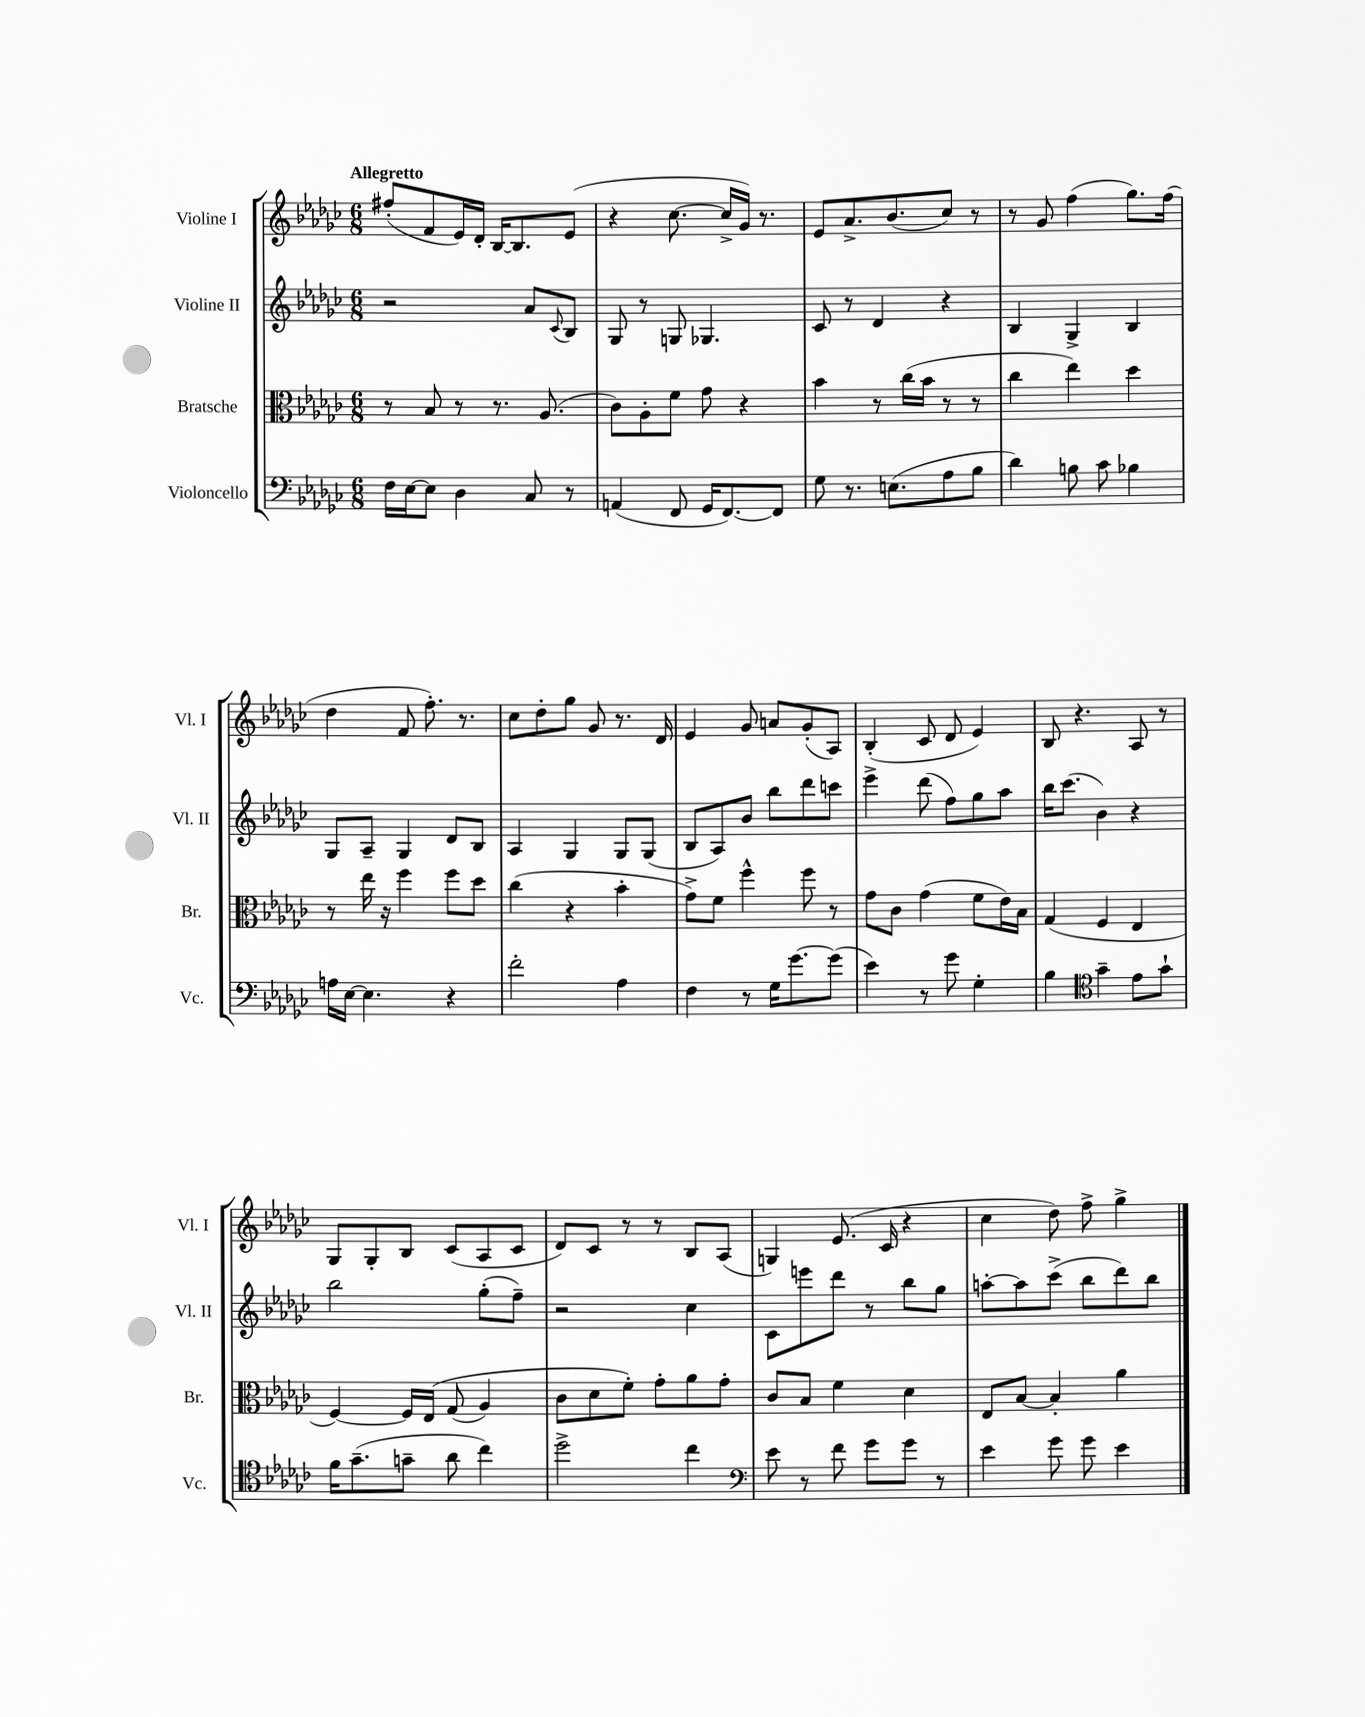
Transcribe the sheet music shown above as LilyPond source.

<<
\new StaffGroup <<
\new Staff = "s0" \with { instrumentName = "Violine I" shortInstrumentName = "Vl. I" } {
    \clef treble \key ges \major \numericTimeSignature \time 6/8 \tempo "Allegretto"
    fis''8-.( f'8 ees'16) des'16-. bes16~ bes8. ees'8( |
    r4 ces''8.~ ces''16-> ges'16) r8. |
    ees'8 aes'8.-> bes'8.( ces''8) r8 |
    r8 ges'8 f''4( ges''8.) f''16( |
    des''4 f'8 f''8.-.) r8. |
    ces''8 des''8-. ges''8 ges'8 r8. des'16 |
    ees'4 ges'8 a'8 ges'8-.( aes8) |
    bes4-.( ces'8 des'8 ees'4) |
    bes8 r4. aes8 r8 |
    ges8 ges8-. bes8 ces'8( aes8 ces'8 |
    des'8) ces'8 r8 r8 bes8 aes8( |
    g4) ees'8.( ces'16 r4 |
    ces''4 des''8) f''8-> ges''4-> \bar "|." |
}
\new Staff = "s1" \with { instrumentName = "Violine II" shortInstrumentName = "Vl. II" } {
    \clef treble \key ges \major \numericTimeSignature \time 6/8
    r2 aes'8 \appoggiatura { ces'8 } bes8 |
    ges8 r8 g8 ges4. |
    ces'8 r8 des'4 r4 |
    bes4 ges4-> bes4 |
    ges8 aes8-- ges4 des'8 bes8 |
    aes4 ges4 ges8 ges8( |
    bes8 aes8) bes'8 bes''8 des'''8 c'''8 |
    ees'''4-> des'''8( f''8) ges''8 aes''8 |
    bes''16 ces'''8.( bes'4) r4 |
    bes''2 ges''8-.( f''8--) |
    r2 ces''4 |
    ces'8 e'''8 des'''8 r8 bes''8 ges''8 |
    a''8~-. a''8 ces'''8->( bes''8 des'''8) bes''8 \bar "|." |
}
\new Staff = "s2" \with { instrumentName = "Bratsche" shortInstrumentName = "Br." } {
    \clef alto \key ges \major \numericTimeSignature \time 6/8
    r8 bes8 r8 r8. aes8.( |
    ces'8) aes8-. f'8 ges'8 r4 |
    bes'4 r8 ces''16( bes'16 r8 r8 |
    ces''4 ees''4) des''4 |
    r8 ees''16 r16 f''4 f''8 des''8 |
    ces''4( r4 bes'4-. |
    ges'8->) f'8 f''4-^ f''8 r8 |
    ges'8 ces'8 ges'4( f'8 ees'16) bes16 |
    ges4( f4 ees4 |
    f4~) f16 ees16\( ges8( aes4) |
    ces'8 des'8 f'8-.\) ges'8-. aes'8 ges'8-. |
    ces'8 bes8 f'4 des'4 |
    ees8 bes8~ bes4-. aes'4 \bar "|." |
}
\new Staff = "s3" \with { instrumentName = "Violoncello" shortInstrumentName = "Vc." } {
    \clef bass \key ges \major \numericTimeSignature \time 6/8
    f16 ees16~ ees8 des4 ces8 r8 |
    a,4( f,8 ges,16 f,8.~) f,8 |
    ges8 r8. e8.( aes8 bes8 |
    des'4) b8 ces'8 bes4 |
    a16 ees16~ ees4. r4 |
    f'2-. aes4 |
    f4 r8 ges16 ges'8.~ ges'8( |
    ees'4) r8 ges'8 ges4-. |
    bes4 \clef tenor ges'4-- ees'8 ges'8-! |
    f'16 ges'8.--( g'8-- aes'8 ces''4) |
    des''2-> ces''4 |
    \clef bass ees'8 r8 f'8 ges'8 ges'8 r8 |
    ees'4 ges'8 ges'8 ees'4 \bar "|." |
}
>>
>>
\layout { \context { \Score \remove "Bar_number_engraver" } }
